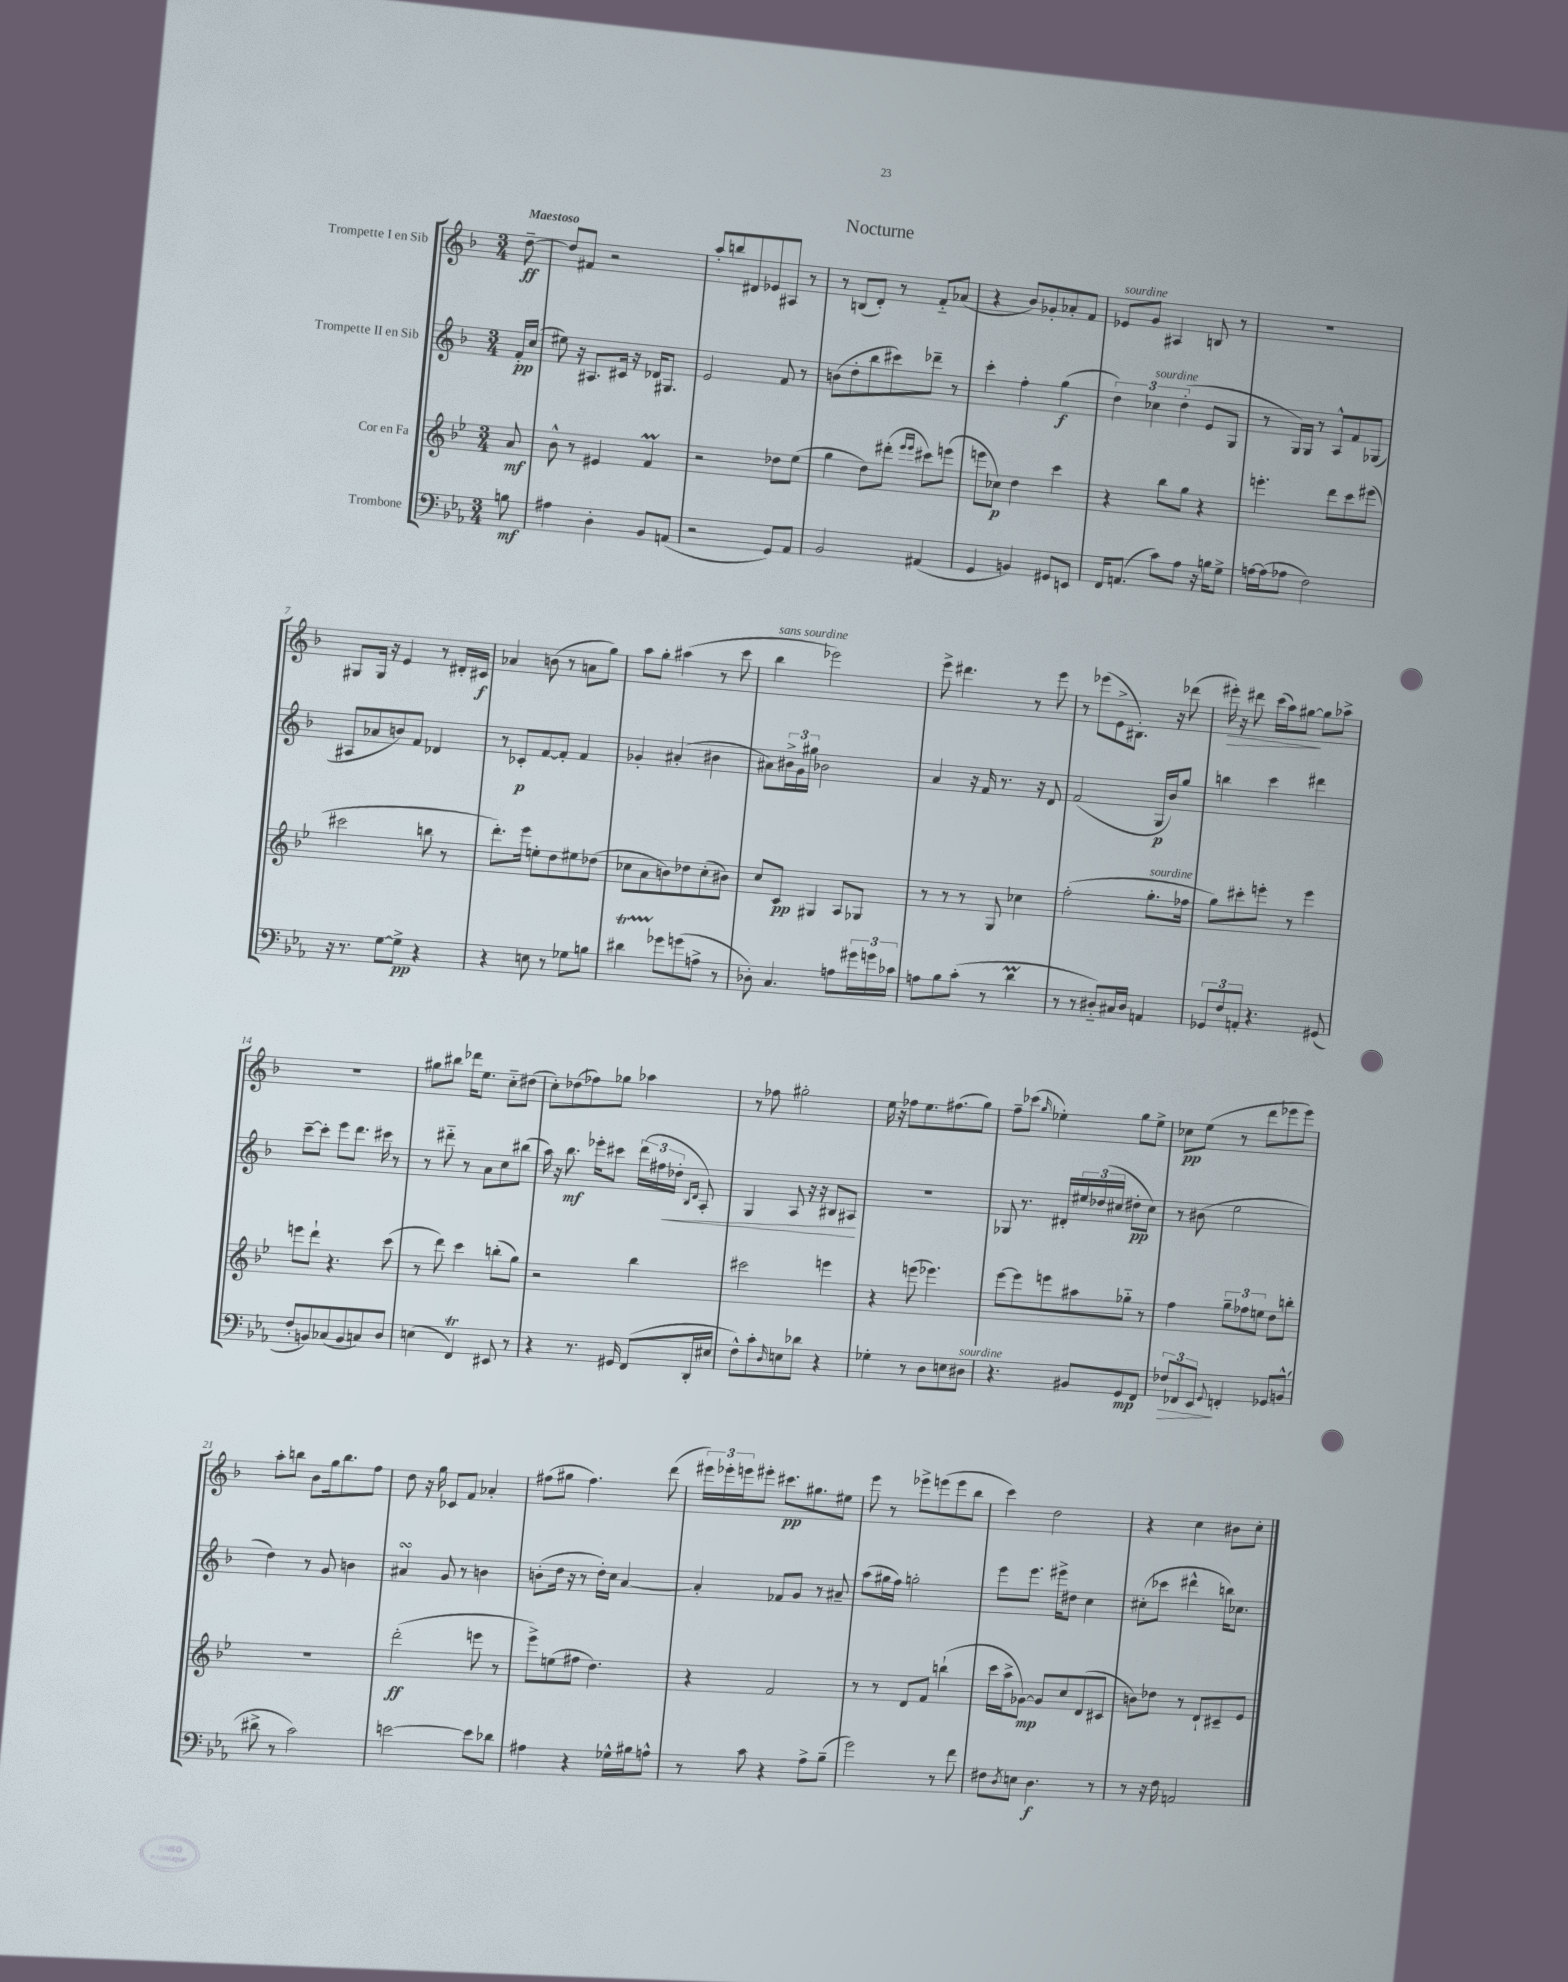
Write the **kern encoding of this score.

**kern	**dynam	**kern	**dynam	**kern	**dynam	**kern	**dynam
*part4	*part4	*part3	*part3	*part2	*part2	*part1	*part1
*staff4	*staff4	*staff3	*staff3	*staff2	*staff2	*staff1	*staff1
*I"Trombone	*	*I"Cor en Fa	*	*I"Trompette II en Sib	*	*I"Trompette I en Sib	*
*clefF4	*	*clefG2	*	*clefG2	*	*clefG2	*
*k[b-e-a-]	*	*k[b-e-]	*	*k[b-]	*	*k[b-]	*
*M3/4	*	*M3/4	*	*M3/4	*	*M3/4	*
=	=	=	=	=	=	=	=
!	!	!	!	!	!	!LO:TX:a:B:t=Maestoso	!
8Bn\	mf	8a/	mf	16f'/LL	pp	[8dd~\	ff
.	.	.	.	(16cc/JJ	.	.	.
=1	=1	=1	=1	=1	=1	=1	=1
4A#X\	.	8b-^^\	.	8ee#X\)	.	8dd/L]	.
.	.	8r	.	16r	.	8f#X/J	.
.	.	.	.	8.A#X/L	.	.	.
4D'\	.	4e#X/	.	.	.	2r	.
.	.	.	.	16c#X/Jk	.	.	.
.	.	.	.	16r	.	.	.
8BB-/L	.	4fM/	.	16d-X/KL	.	.	.
.	.	.	.	8.G#X/J	.	.	.
(8AAn/J	.	.	.	.	.	.	.
=2	=2	=2	=2	=2	=2	=2	=2
2r	.	2r	.	2e/	.	8aa'/L	.
.	.	.	.	.	.	8bbn/	.
.	.	.	.	.	.	8d#X/	.
.	.	.	.	.	.	8e-X/	.
8GG/L)	.	8dd-X\L	.	8f/	.	8A#X/J	.
8AA-/J	.	(8ee-\J	.	8r	.	8r	.
=3	=3	=3	=3	=3	=3	=3	=3
2BB-/	.	4gg\	.	(8bn\L	.	8r	.
.	.	.	.	8dd'\	.	(8Bn/L	.
.	.	8dd\L)	.	8bb-\	.	8d'/J)	.
.	.	(8ddd#X'\J	.	8ccc#X\)	.	8r	.
.	.	16qqeee-/LL	.	.	.	.	.
.	.	16qqeee-/JJ	.	.	.	.	.
(4AA#X/	.	8ccc#X\L)	.	8ddd-X~\J	.	8f/L	.
.	.	(8eeen\J	.	8r	.	(8a-X/J	.
=4	=4	=4	=4	=4	=4	=4	=4
4GG/	.	8eeen\L	.	4ccc'\	.	4r	.
.	.	8cc-X\J)	p	.	.	.	.
4BBn/)	.	4dd\	.	4ff'\	.	8b-/L)	.
.	.	.	.	.	.	8g-X'/	.
8GG#X/L	.	4ccc\	.	(4gg\	f	8a-X'/	.
8EEn/J	.	.	.	.	.	8f/J	.
=5	=5	=5	=5	=5	=5	=5	=5
!	!	!	!	!	!	!LO:TX:a:i:t=sourdine	!
16FF/KL	.	4r	.	6dd\)	.	8e-X/L	.
(8.AAn/J	.	.	.	.	.	.	.
.	.	.	.	.	.	8g/J	.
!	!	!	!	!LO:TX:a:i:t=sourdine	!	!	!
.	.	.	.	6cc-X\	.	.	.
8c\L)	.	8bb-\L	.	.	.	4A#X/	.
.	.	.	.	(6dd'\	.	.	.
8A-\J	.	8gg\J	.	.	.	.	.
16r	.	4r	.	8e/L	.	8Bn/	.
16Bn\KL	.	.	.	.	.	.	.
8G^\J	.	.	.	8G/J	.	8r	.
=6	=6	=6	=6	=6	=6	=6	=6
[16An\LL	.	4.eeen'\	.	8r	.	2.r	.
(16A\J]	.	.	.	.	.	.	.
8A-X\J	.	.	.	16G/LL)	.	.	.
.	.	.	.	16G/JJ	.	.	.
2F\)	.	.	.	8r	.	.	.
.	.	8ddd\L	.	8A^^/L	.	.	.
.	.	8ccc\	.	8f/	.	.	.
.	.	(8eee#X\J	.	(8G-X/J	.	.	.
!!LO:LB:g=z
=7	=7	=7	=7	=7	=7	=7	=7
16r	.	2ccc#X\	.	8A#X/L	.	8G#X/L	.
8.r	.	.	.	.	.	.	.
.	.	.	.	8a-X/	.	16G#/Jk	.
.	.	.	.	.	.	16r	.
[8G\L	.	.	.	8bn/)	.	4e/	.
8G^\J]	pp	.	.	8f/J	.	.	.
4r	.	8bbn\	.	4d-X/	.	8r	.
.	.	8r	.	.	.	16d#X'/LL	.
.	.	.	.	.	.	16c#X/JJ	f
=8	=8	=8	=8	=8	=8	=8	=8
4r	.	8.ddd'\L)	.	8r	.	4a-X/	.
.	.	.	.	8c-X'/L	p	.	.
.	.	16eee-\Jk	.	.	.	.	.
8En\	.	8een'\L	.	[8f/	.	(8bn\	.
8r	.	8dd\	.	8f'/J]	.	8r	.
8G-X\L	.	8ee#X\	.	4f/	.	8an\L	.
8Bn\J	.	(8dd-X\J	.	.	.	8gg\J)	.
=9	=9	=9	=9	=9	=9	=9	=9
4d#Xt\	.	8cc-X\L	.	4g-X'/	.	8aa\L	.
.	.	8a\	.	.	.	8gg'\J	.
8g-X\L	.	8bn\)	.	(4a#X'/	.	(4aa#X\	.
(8gn\	.	8dd-X\	.	.	.	.	.
8An^\J	.	(8cc-'\	.	4b#X\	.	8r	.
8r	.	8b#X\J)	.	.	.	8ccc\	.
=10	=10	=10	=10	=10	=10	=10	=10
!	!	!	!	!	!	!LO:TX:a:i:t=sans sourdine	!
8D-X'\)	.	8cc/L	.	8a#X\L)	.	4bb-\	.
4.C/	.	8c/J	pp	24b#X^\L	.	.	.
.	.	.	.	24g\	.	.	.
.	.	.	.	24gg#X\JJ	.	.	.
.	.	4G#X/	.	2b-X\	.	2eee-X\)	.
8An\L	.	8A/L	.	.	.	.	.
24g#X\L	.	8G-X/J	.	.	.	.	.
24gn\	.	.	.	.	.	.	.
24c-X\JJ	.	.	.	.	.	.	.
=11	=11	=11	=11	=11	=11	=11	=11
8An\L	.	8r	.	4a/	.	8eee^\	.
8B-\	.	8r	.	.	.	4.ddd#X\	.
(8c'\J	.	8r	.	16r	.	.	.
.	.	.	.	16f/	.	.	.
8r	.	8G/	.	8.r	.	.	.
4dm\	.	4cc-X\	.	.	.	8r	.
.	.	.	.	16r	.	.	.
.	.	.	.	8d/	.	8eee\	.
=12	=12	=12	=12	=12	=12	=12	=12
8r	.	(2ff'\	.	(2f/	.	8r	.
8r	.	.	.	.	.	(8eee-X\L	.
8D#X/L)	.	.	.	.	.	8e^\	.
16C#X/L	.	.	.	.	.	8.B#X'\J)	.
16D#/JJ	.	.	.	.	.	.	.
!	!	!LO:TX:a:i:t=sourdine	!	!	!	!	!
4AAn/	.	8.gg'\L	.	16G/LL	p	.	.
.	.	.	.	16b-/J)	.	16r	.
.	.	.	.	8gg/J	.	(8ddd-X\	.
.	.	16ff-X\Jk	.	.	.	.	.
=13	=13	=13	=13	=13	=13	=13	=13
!	!	!	!	!	!	!	!LO:HP:b
12GG-X/L	.	8gg\L)	.	4bbn\	.	16eee#X'\)	>
.	.	.	.	.	.	16r	.
12F/	.	.	.	.	.	.	.
.	.	8ccc#X'\	.	.	.	8ddd#X\	.
12AAn'/J	.	.	.	.	.	.	.
4.r	.	8eeen'\J	.	4ccc\	.	(16ccc\LL	.
.	.	.	.	.	.	16aa\J)	.
.	.	8r	.	.	.	[8gg#X\J	.
.	.	4eee\	.	4ddd#X\	.	8gg#\L]	]
(8GG#X/	.	.	.	.	.	8aa-X^\J	.
!!LO:LB:g=z
=14	=14	=14	=14	=14	=14	=14	=14
8F'/L	.	8eeen\L	.	[8ccc~\L	.	2.r	.
8BBn/)	.	8ddd`\J	.	8ccc'\J]	.	.	.
(8C-X/	.	4.r	.	8eee\L	.	.	.
8BB/	.	.	.	8.ddd\J	.	.	.
8Cn/)	.	.	.	.	.	.	.
.	.	.	.	16ccc#X\	.	.	.
8D/J	.	(8ccc\	.	8r	.	.	.
=15	=15	=15	=15	=15	=15	=15	=15
(4En\	.	8r	.	8r	.	8gg#X\L	.
.	.	8ddd\)	.	8ddd#X\	.	8bb#X\J	.
4FFT/)	.	4ccc\	.	8r	.	16ddd-X\KL	.
.	.	.	.	.	.	8.ee\J	.
.	.	.	.	8a\L	.	.	.
8EE#X/	.	(8bbn'\L	.	8cc\	.	8cc\L	.
8r	.	8gg\J)	.	(8bb#X\J	.	(8dd#X\J	.
=16	=16	=16	=16	=16	=16	=16	=16
4r	.	2r	.	16aa\)	.	8cc'\L)	.
.	.	.	.	16r	.	.	.
.	.	.	.	8.bb-\	mf	(8dd-X\	.
8.r	.	.	.	.	.	8ff-X\)	.
.	.	.	.	16eee-X'\KL	.	.	.
.	.	.	.	8ccc#X\J	.	8gg-X\J	.
16GG#X/	.	.	.	.	.	.	.
(8FF/L	.	4bb-\	.	(24ddd\LL	.	4aa-X\	.
.	.	.	.	24ff#X\	.	.	.
!	!	!	!	!	!LO:HP:b	!	!
.	.	.	.	24dd-X'\JJ	<	.	.
.	.	.	.	16qqB-/LL	.	.	.
.	.	.	.	16qqd/JJ	.	.	.
16DD'/L	.	.	.	8A'/)	.	.	.
16E#X/JJ	.	.	.	.	.	.	.
=17	=17	=17	=17	=17	=17	=17	=17
8F^^\L)	.	2ccc#X\	.	4G/	.	8r	.
8c'\	.	.	.	.	.	8ff-X\	.
16qqD/	.	.	.	.	.	.	.
8En\	.	.	.	8A/	.	2gg#X'\	.
8d-X\J	.	.	.	16r	.	.	.
.	.	.	.	16r	.	.	.
4r	.	4eeen\	.	8B#X/L	.	.	.
.	.	.	.	8A#X/J	.	.	.
.	.	.	.	.	[	.	.
=18	=18	=18	=18	=18	=18	=18	=18
4G-X'\	.	4r	.	2.r	.	16ee\	.
.	.	.	.	.	.	16r	.
.	.	.	.	.	.	8ff-X\L	.
8r	.	(8eeen\	.	.	.	8.ee\	.
8D\L	.	4.eee-X\)	.	.	.	.	.
.	.	.	.	.	.	(8.ff#X\	.
8En\	.	.	.	.	.	.	.
!LO:TX:a:i:t=sourdine	!	!	!	!	!	!	!
8D#X\J	.	.	.	.	.	8gg\J)	.
=19	=19	=19	=19	=19	=19	=19	=19
4.r	.	[8eee-\L	.	8G-X/	.	8ff~\L	.
.	.	8eee-\]	.	8.r	.	(8ccc-X\J	.
.	.	.	.	.	.	16qqgg/	.
.	.	8eeen\	.	.	.	4ee-X'\)	.
.	.	.	.	16d#X'/LL	.	.	.
8BB#X/L	.	8aa#X\	.	24ee#X/	.	.	.
.	.	.	.	(24dd-X/	.	.	.
.	.	.	.	24cc#X/JJ	.	.	.
8GG/	mp	8gg-X\J	.	8dd#X'\L	pp	8gg\L	.
8FF/J	.	8r	.	8cc#\J)	.	8ee-^\J	.
=20	=20	=20	=20	=20	=20	=20	=20
!	!LO:HP:b	!	!	!	!	!	!
12F-X/L	>	4ff\	.	8r	.	8cc-X\L	pp
12FF-X/	.	.	.	.	.	.	.
.	.	.	.	(8b#X\	.	(8ee\J	.
12EE-/J	.	.	.	.	.	.	.
8qqGG/	.	.	.	.	.	.	.
4FFn'/	]	12gg~\L	.	2ee\	.	8r	.
.	.	12ff-X\	.	.	.	.	.
.	.	.	.	.	.	8ddd\L	.
.	.	12een\J	.	.	.	.	.
8GG-X/L	.	8dd\L	.	.	.	8eee-X\	.
(8BBn^^/J	.	8bbn'\J	.	.	.	8eee-\J)	.
!!LO:LB:g=z
=21	=21	=21	=21	=21	=21	=21	=21
8d#X^\	.	2.r	.	4dd\)	.	8aa'\L	.
8r	.	.	.	.	.	8bbn\J	.
2c\)	.	.	.	8r	.	8b-\L	.
.	.	.	.	8g/	.	16gg\k	.
.	.	.	.	.	.	8.bb\	.
.	.	.	.	4bn\	.	.	.
.	.	.	.	.	.	8ff\J	.
=22	=22	=22	=22	=22	=22	=22	=22
[2en\	.	(2ddd'\	ff	4a#XsSsS/	.	8dd\	.
.	.	.	.	.	.	16r	.
.	.	.	.	.	.	16gg\	.
.	.	.	.	8g/	.	8c-X/L	.
.	.	.	.	8r	.	8f/J	.
8e\L]	.	8eeen\	.	4bn\	.	4a-X'/	.
8d-X\J	.	8r	.	.	.	.	.
=23	=23	=23	=23	=23	=23	=23	=23
4A#X\	.	8eee-^\L)	.	(8bn'\L	.	(8ff#X\L	.
.	.	(8een\	.	16dd\Jk	.	8gg#X\J	.
.	.	.	.	16r	.	.	.
4r	.	8ff#X\J	.	8r	.	4.ff#\)	.
.	.	4.dd\)	.	16dd'\LL)	.	.	.
.	.	.	.	16cc\JJ	.	.	.
16G-X^^\LL	.	.	.	[4a/	.	.	.
16B#X\J	.	.	.	.	.	.	.
8An^^\J	.	.	.	.	.	(8ddd\	.
=24	=24	=24	=24	=24	=24	=24	=24
8r	.	4r	.	4a'/]	.	24eee#X\LL)	.
.	.	.	.	.	.	24eee-X'\	.
.	.	.	.	.	.	24eeen\J	.
8c\	.	.	.	.	.	8eee#X'\J	.
4r	.	2f/	.	8f-X/L	.	8.ccc#X\L	pp
.	.	.	.	8g/J	.	.	.
.	.	.	.	.	.	8.gg#X\	.
8A-^\L	.	.	.	8r	.	.	.
(8B-~\J	.	.	.	8a#X~/	.	8ee#X\J	.
=25	=25	=25	=25	=25	=25	=25	=25
2g\)	.	8r	.	(8aa\L	.	8eee\	.
.	.	8r	.	16gg#X\L	.	8r	.
.	.	.	.	16ff\JJ)	.	.	.
.	.	8d/L	.	2ggn'\	.	8eee-X^\L	.
.	.	8f/J	.	.	.	(8eeen\	.
8r	.	(4bbn`\	.	.	.	8eee\	.
8f\	.	.	.	.	.	8bb-\J	.
=26	=26	=26	=26	=26	=26	=26	=26
8F#X\L	.	16ccc\LL	.	8eee\L	.	4ccc\)	.
.	.	16aa^\J	.	.	.	.	.
8qD/	.	.	.	.	.	.	.
8En\J	.	[8g-X\J)	mp	8.eee\J	.	.	.
4.D\	f	8g-/L]	.	.	.	2dd\	.
.	.	.	.	16eee#X^\KL	.	.	.
.	.	8cc/	.	8dd#X\J	.	.	.
.	.	(8d/	.	4cc\	.	.	.
8r	.	8c#X/J	.	.	.	.	.
=27	=27	=27	=27	=27	=27	=27	=27
8r	.	8bn\L)	.	(8cc#X'\L	.	4r	.
16r	.	8dd-X\J	.	8ccc-X\J	.	.	.
16F\	.	.	.	.	.	.	.
2AAn/	.	8r	.	4ddd#X^^\	.	4cc\	.
.	.	8d`/L	.	.	.	.	.
.	.	8c#X~/	.	16bbn\KL)	.	8b#X\L	.
.	.	.	.	8.cc-X\J	.	.	.
.	.	8e-/J	.	.	.	8cc'\J	.
==	==	==	==	==	==	==	==
*-	*-	*-	*-	*-	*-	*-	*-
